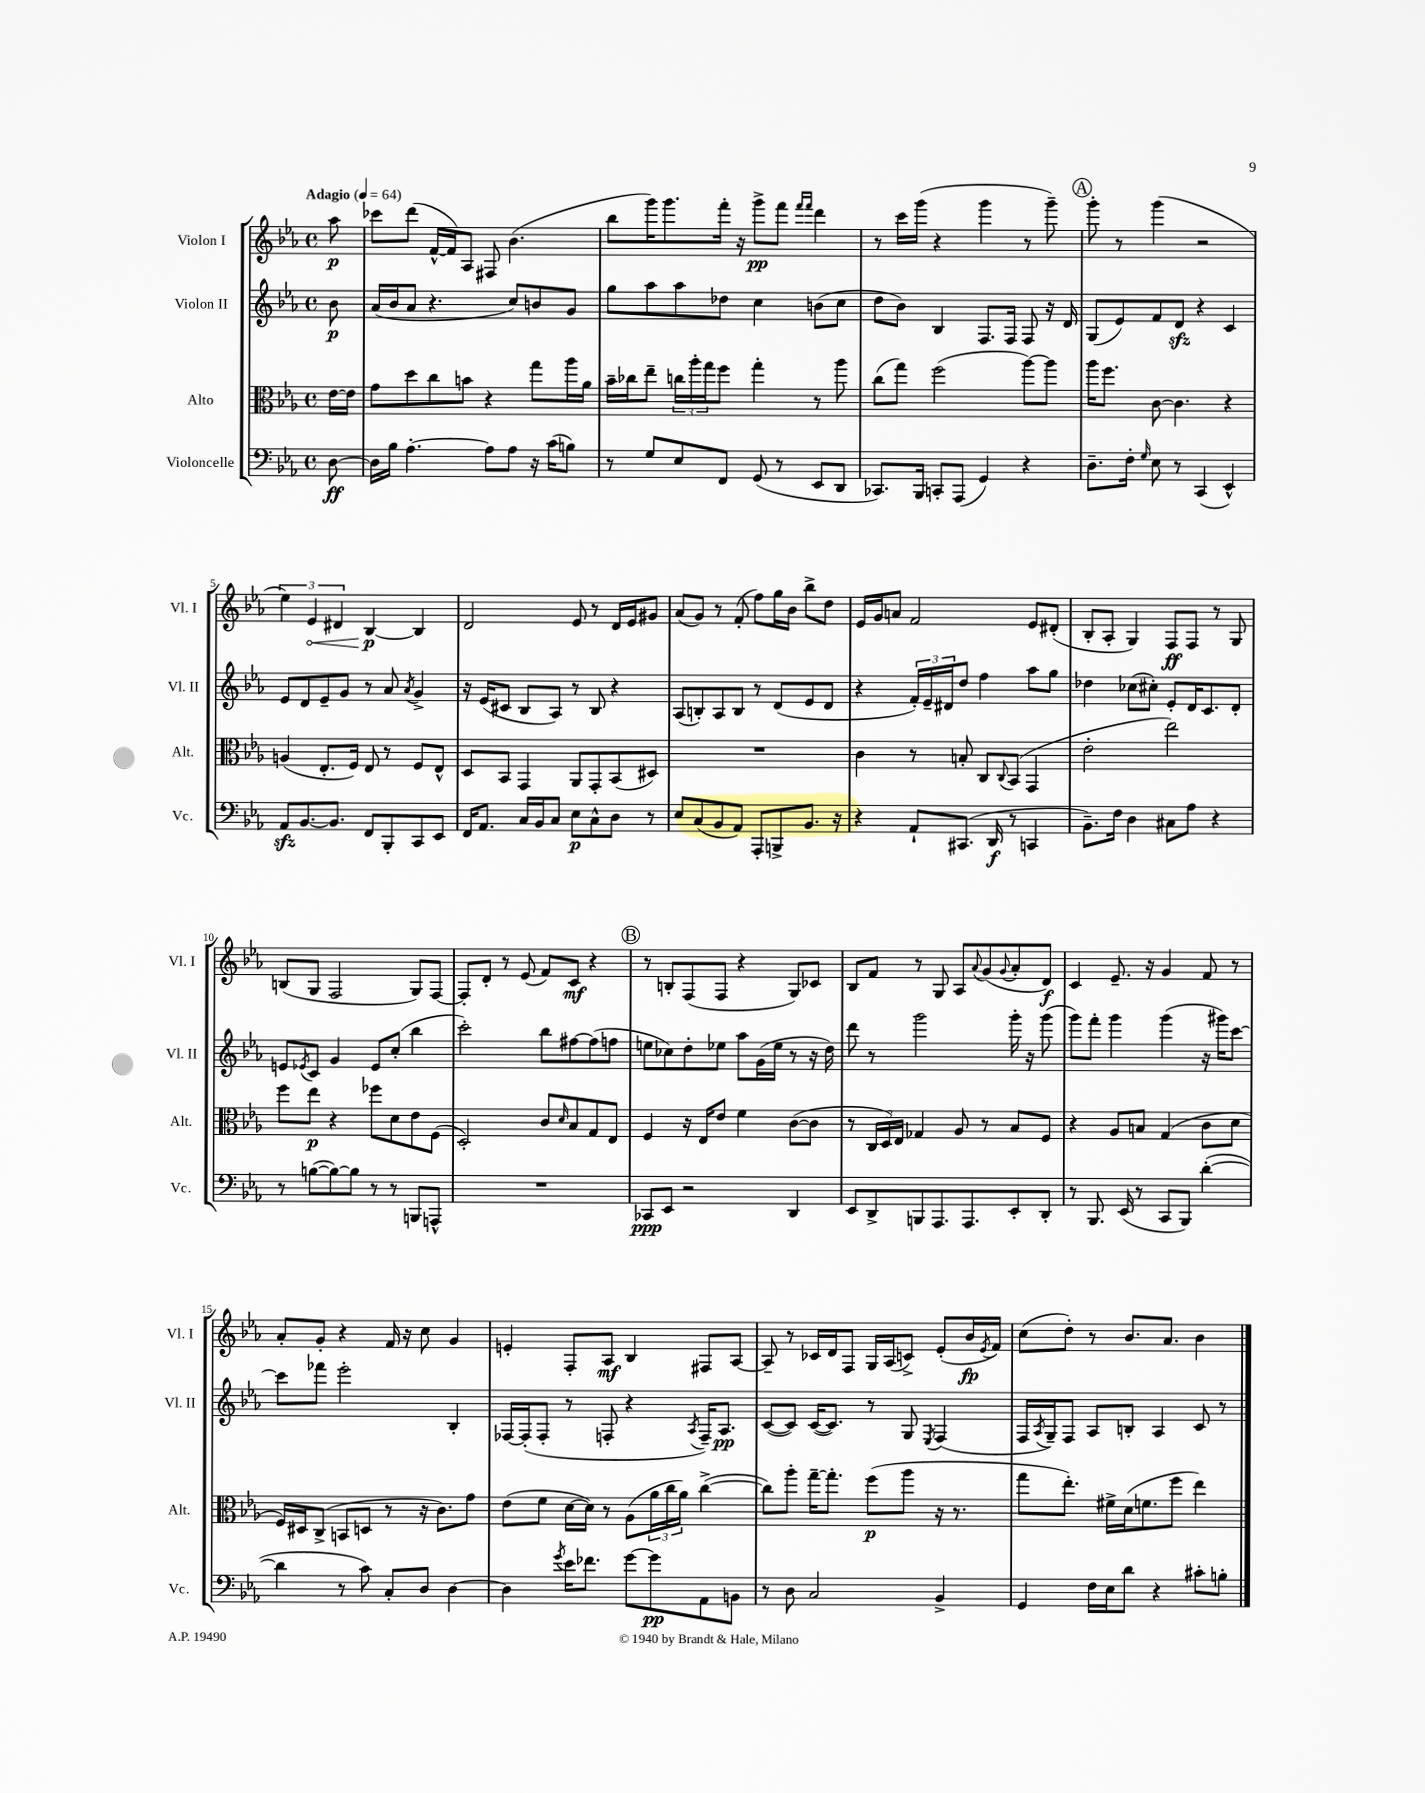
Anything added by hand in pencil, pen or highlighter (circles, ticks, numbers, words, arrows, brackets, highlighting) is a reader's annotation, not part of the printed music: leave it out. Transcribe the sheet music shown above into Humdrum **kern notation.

**kern	**kern	**kern	**kern
*staff4	*staff3	*staff2	*staff1
*clefF4	*clefC3	*clefG2	*clefG2
*k[b-e-a-]	*k[b-e-a-]	*k[b-e-a-]	*k[b-e-a-]
*M4/4	*M4/4	*M4/4	*M4/4
*met(c)	*met(c)	*met(c)	*met(c)
*MM64	*MM64	*MM64	*MM64
[8D	[16e-	8b-	8aa-
.	16e-]	.	.
=	=	=	=
16D]	8g	(16a-	8ccc-
16B-	.	16b-	.
[4.A-'	8dd	8a-	(8ddd
.	8cc	4.r	[16f^^
.	.	.	16f])
.	8b	.	8A-
8A-]	4r	.	8F#
8A-	.	8cc)	(4.b-
16r	8gg	8b	.
(16c	.	.	.
8B)	16aa-	8g	.
.	16a-	.	.
=	=	=	=
8r	16b-~	8gg	8bb-
.	16cc-	.	.
8G	8ee-~	8aa-	16ggg)
.	.	.	8.ggg
8E-	24cc	8aa-	.
.	24aa-'	.	.
.	24gg	.	.
8FF	8ff	8dd-	16fff'
.	.	.	16r
(8GG	4gg'	4cc	8ggg^
8r	.	.	8fff
.	.	.	16qqfff
.	.	.	16qqfff
8EE-	8r	(8b	4ddd
8DD	8aa-	8cc	.
=	=	=	=
8.CC-)	(8cc	8dd	8r
.	8gg)	8b-)	16ccc
16BBB-	.	.	(16ggg
8CC'	(2ff	4B-	4r
(8AAA-	.	.	.
4GG)	.	8.F	4ggg
.	.	16F	.
4r	[8aa-)	8F	8r
.	8aa-]	16r	8ggg~)
.	.	16d	.
=	=	=	=
8.D~	16aa-	(8G	8ggg'
.	8.ff	.	.
.	.	8e-)	8r
16F'	.	.	.
16qqG	.	.	.
8E-	[8c	8f	(4ggg
8r	4.c]	8d	.
(4CC	.	4r	2r
4EE-^^)	4r	4c	.
=	=	=	=
8AA-	(4A	8e-	6ee-)
[8.BB-	.	8d	.
.	.	.	6e-
.	8.E-'	8e-~	.
8.BB-]	.	.	.
.	.	.	6d#
.	.	8g	.
.	16F)	.	.
8FF	8E-	8r	[4B-
8BBB-'	8r	8a-	.
.	.	8qa-	.
8CC	8F	4g^	4B-]
8EE-	8E-^^	.	.
=	=	=	=
16FF	8D	16r	2d
8.AA-	.	(16e-	.
.	8BB-	8c#	.
16C	4GG	8B-	.
16BB-	.	.	.
8C	.	8A-)	.
8E-	8AA-	8r	8e-
8C^^	8GG'	8B-	8r
8D	(8BB-	4r	16d
.	.	.	16e-
8r	8D#)	.	8g#
=	=	=	=
8E-	1r	(8A-	(8a-
(8C	.	8B')	8g)
8BB-	.	8A-	8r
8AA-)	.	8B	(8f'
8AAA-'	.	8r	8ff)
8BBB^	.	(8d	16gg
.	.	.	16b-
8.BB-	.	8e-	8bb-^
.	.	8d	8dd
16r	.	.	.
=	=	=	=
4r	4c	4r	16e-
.	.	.	16g
.	.	.	8a
8AA-`	8r	24f')	2f
.	.	24e-~	.
.	.	24d#	.
(8.CC#	8B'	8dd	.
.	8C	4ff	.
16DD	.	.	.
.	8qqC	.	.
8r	(8BB-	.	.
4CC	4GG	8aa-	8e-
.	.	8gg	(8d#'
=	=	=	=
8.BB-~)	2e-'	4dd-	8B-'
.	.	.	8A-'
16F	.	.	.
4D	.	(8cc-	4G)
.	.	8cc#')	.
8C#	2ee-)	8e-'	8F
8A-	.	16d	8F
.	.	8.c	.
4r	.	.	8r
.	.	8d'	8G
=	=	=	=
8r	8ff	8e	(8B
.	.	8qe-	.
([8B	8ee-	8c	8G
8B_)	4r	4g	2F
8B]	.	.	.
8r	8ff-	8e-	.
8r	8d	(8cc'	.
8BBB	8e-	4bb-	8G)
8AAA^^	(8F	.	[8F
=	=	=	=
1r	2D')	2ccc')	8F']
.	.	.	8d'
.	.	.	8r
.	.	.	(8e-
.	8c	8bb-	8f)
.	16qqd	.	.
.	8B-	[8ff#	8c
.	8G	(8ff#]	4r
.	8E-	8ff	.
=	=	=	=
8CC-	4F	8ee	8r
8EE-	.	8cc-)	8B'
2r	16r	8dd'	(8F
.	16E-	.	.
.	8e-	8ee-	8F
.	4f	8aa-	4r
.	.	(16g	.
.	.	16ee-	.
4DD	([8c	8r	8G)
.	8c]	16r	8c-
.	.	16dd)	.
=	=	=	=
8EE-	8r	8ddd	8B-
8DD^	24C	8r	8f
.	24D)	.	.
.	24E-	.	.
8BBB	4G-	2ggg	8r
8.AAA-	.	.	8G
.	8A-	.	8A-
8.AAA-	.	.	.
.	.	.	8qqa-
.	8r	.	(8g
.	.	.	8qqg
8EE-'	8B-	16ggg'	8a-'
.	.	16r	.
8DD'	8F	(8ggg	8d)
=	=	=	=
8r	4r	8ggg)	4c
8.BBB-	.	8fff'	.
.	8A-	4ggg	8.e-~
(16EE-	.	.	.
8r	8B	.	.
.	.	.	16r
8CC	(4G	(4ggg	4g
8BBB-)	.	.	.
([4d'	8c	16r	8f
.	.	16ggg#)	.
.	8d	[8ccc	8r
=	=	=	=
4d]	16F)	8ccc]	8a-'
.	16D#	.	.
.	(8C^	8fff-	8g'
8r	8BB	2eee-'	4r
8c)	8D	.	.
8C'	8r	.	16f
.	.	.	16r
8D	16r	.	8cc
.	8.c)	.	.
[4D	.	4B-'	4g
.	8g	.	.
=	=	=	=
4D]	(8e-	[16F-	4e'
.	.	(16F-']	.
.	8f	8F-'	.
8qg	.	.	.
16e-	[16d	8r	8F'
8.f-	16d])	.	.
.	8r	8F'	8A-
[8g	(8A-	4r	4B-
8g]	24a-	.	.
.	24cc	.	.
.	24a-)	.	.
.	.	8qA-	.
8AA-	([4cc^	16F~)	8F#
.	.	8.A-	.
8BB	.	.	[8A-
=	=	=	=
8r	8cc])	([8c	8A-~]
8D	8aa-'	8c])	8r
2C	[16gg~	([16c	16c-
.	8.gg']	8.c])	16d
.	.	.	8F
.	(8ff	8r	16G
.	.	.	(16A-
.	8aa-	8G	8c^)
.	.	8qE-	.
4BB-^	16r	(4F	(8e-'
.	8.r	.	.
.	.	.	16b-
.	.	.	8qe-
.	.	.	16f)
=	=	=	=
4GG	8gg	16F	(8cc
.	.	8qA-	.
.	.	16G~)	.
.	8.ee-')	8F	8dd')
16F	.	8A-	8r
16E-	16f#^	.	.
8d	(16d	8B'	8.b-
.	8.f	.	.
4r	.	4A-	.
.	.	.	8.a-
.	8ff	.	.
8c#'	4ee-)	8c	4b-
8B'	.	8r	.
==	==	==	==
*-	*-	*-	*-
